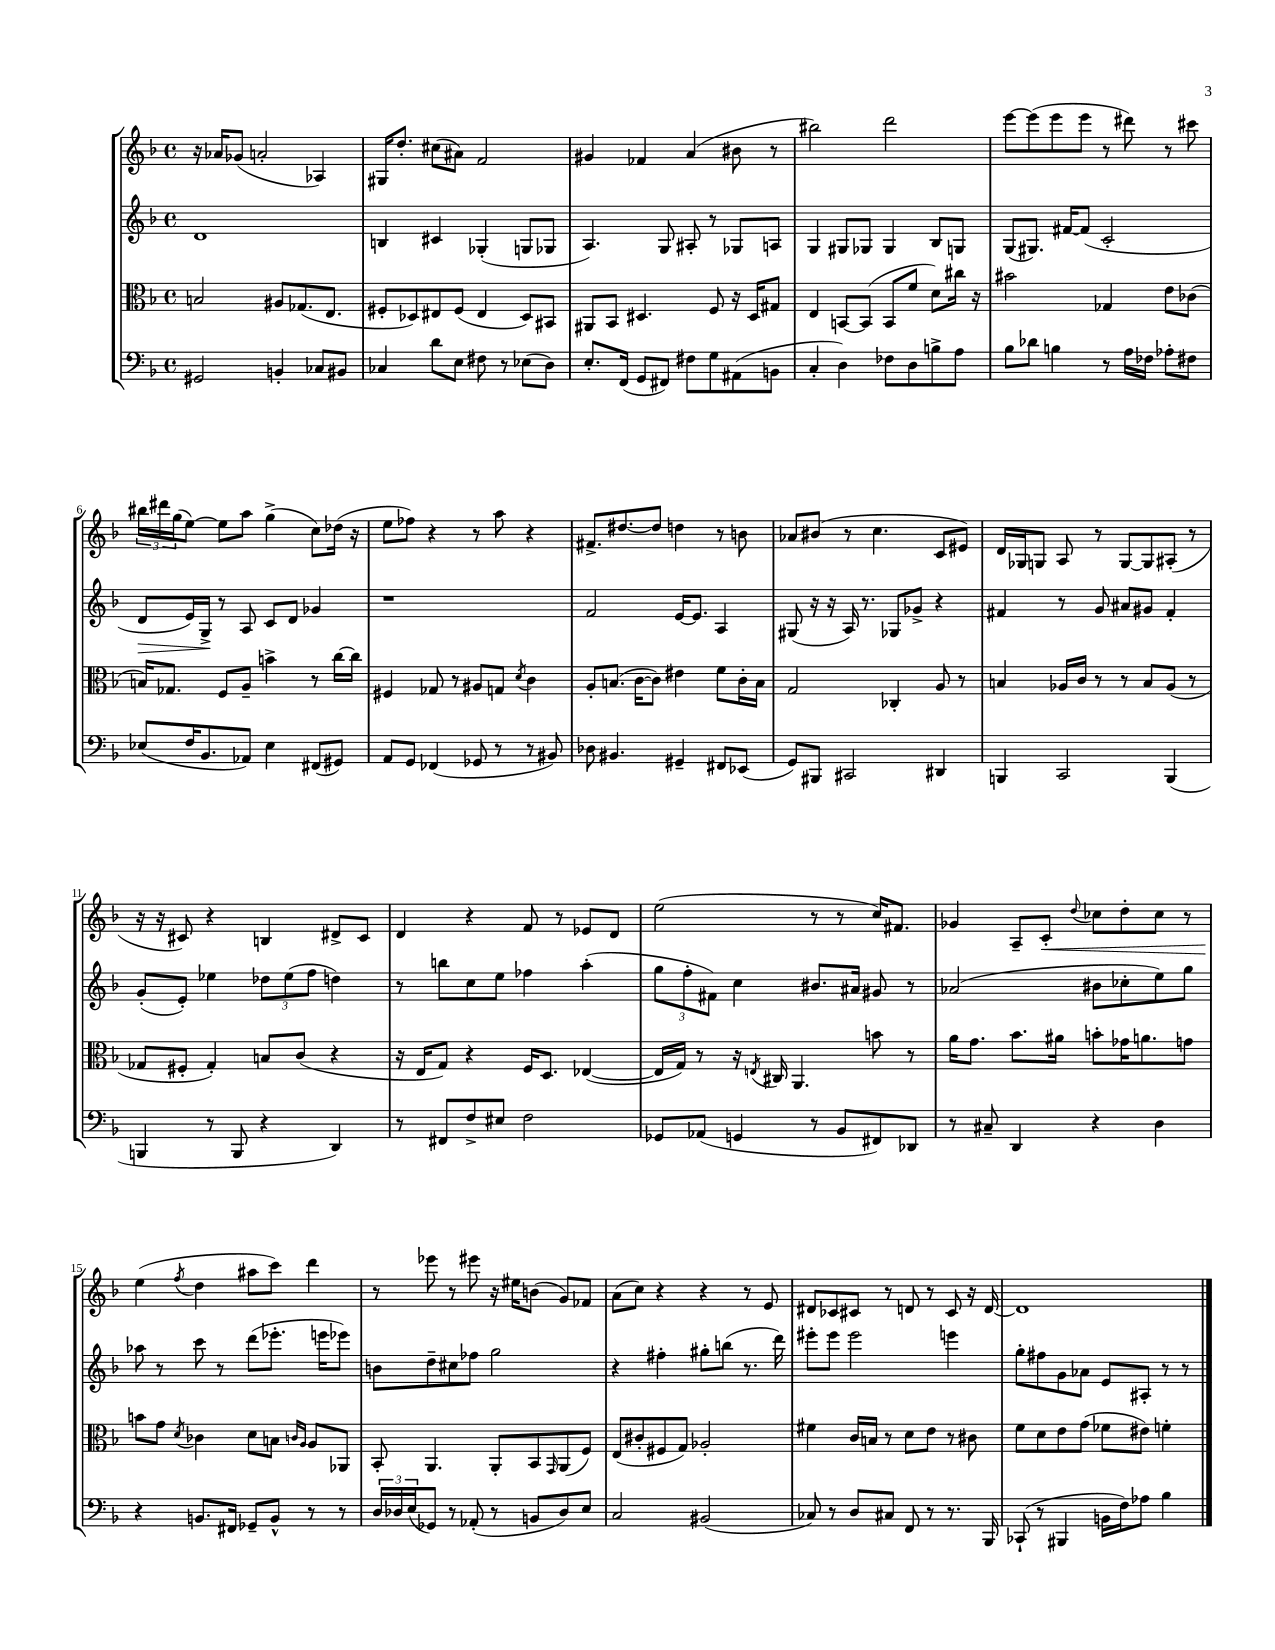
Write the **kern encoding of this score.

**kern	**kern	**kern	**dynam	**kern	**dynam
*part4	*part3	*part2	*part2	*part1	*part1
*staff4	*staff3	*staff2	*staff2	*staff1	*staff1
*clefF4	*clefC3	*clefG2	*	*clefG2	*
*k[b-]	*k[b-]	*k[b-]	*	*k[b-]	*
*M4/4	*M4/4	*M4/4	*	*M4/4	*
*met(c)	*met(c)	*met(c)	*	*met(c)	*
=1	=1	=1	=1	=1	=1
2GG#X/	2Bn/	1d	.	16r	.
.	.	.	.	16a-X/KL	.
.	.	.	.	(8g-X/J	.
.	.	.	.	2an'/	.
4BBn'/	8A#X/L	.	.	.	.
.	(8.G-X/	.	.	.	.
8C-X/L	.	.	.	4A-X/)	.
.	8.E/J	.	.	.	.
8BB#X/J	.	.	.	.	.
=2	=2	=2	=2	=2	=2
4C-X/	8F#X'/L	4Bn/	.	16G#X/KL	.
.	.	.	.	8.dd'/J	.
.	8D-X/)	.	.	.	.
8d\L	8E#X/	4c#X/	.	(8cc#X\L	.
8E\J	(8F#/J	.	.	8a#X\J)	.
8F#X\	4E#/	(4G-X'/	.	2f/	.
8r	.	.	.	.	.
(8E-X\L	8D-/L)	8Gn/L	.	.	.
8D\J)	8BB#X/J	8G-X/J	.	.	.
=3	=3	=3	=3	=3	=3
8.E'/L	8AA#X/L	4.A/)	.	4g#X/	.
.	8BB-/J	.	.	.	.
(16FF/Jk	.	.	.	.	.
8GG/L	4.D#X/	.	.	4f-X/	.
8FF#X/J)	.	8G/	.	.	.
8F#X\L	.	8A#X'/	.	(4a/	.
8G\	8F/	8r	.	.	.
(8AA#X\	16r	8G-X/L	.	8b#X\	.
.	16D#/KL	.	.	.	.
8BBn\J	8G#X/J	8An/J	.	8r	.
=4	=4	=4	=4	=4	=4
4C'/	4E/	4G/	.	2bb#X\)	.
4D\)	[8BBn/L	8G#X/L	.	.	.
.	(8BB/J]	8G-X/J	.	.	.
8F-X\L	8BB/L	4G-/	.	2ddd\	.
8D\	8f/J	.	.	.	.
8Bn^\	8d\L)	8B-/L	.	.	.
8A\J	16cc#X\Jk	8Gn/J	.	.	.
.	16r	.	.	.	.
=5	=5	=5	=5	=5	=5
8B-\L	2b#X\	(8G/L	.	[8eee\L	.
8d-X\J	.	8.G#X/J)	.	(8eee\]	.
4Bn\	.	.	.	8eee\	.
.	.	[16f#X/KL	.	.	.
.	.	(8f#/J]	.	8eee\J	.
8r	4G-X/	2c'/	.	8r	.
16A\LL	.	.	.	8ddd#X\)	.
16F-X\JJ	.	.	.	.	.
8A-X'\L	8e\L	.	.	8r	.
8F#X\J	(8c-X\J	.	.	8ccc#X\	.
!!LO:LB:g=z
=6	=6	=6	=6	=6	=6
!	!	!	!LO:HP:b	!	!
(8E-X/L	16Bn/KL)	8d/L	>	24bb#X\LL	.
.	.	.	.	24ddd#X\	.
.	8.G-X/J	.	.	.	.
.	.	.	.	(24gg\J	.
16F/K	.	16e/L)	.	[8ee\J)	.
8.BB-/	.	16G^/JJ	.	.	.
.	8F/L	8r	]	8ee\L]	.
8AA-X/J)	8A~/J	8A/	.	8aa\J	.
4E-\	4bn^\	8c/L	.	(4gg^\	.
.	.	8d/J	.	.	.
(8FF#X/L	8r	4g-X/	.	8cc\L)	.
8GG#X/J)	[16cc\LL	.	.	(16dd-X\Jk	.
.	16cc\JJ]	.	.	16r	.
=7	=7	=7	=7	=7	=7
8AA/L	4F#X/	1r	.	8ee\L	.
8GG/J	.	.	.	8ff-X\J)	.
(4FF-X/	8G-X/	.	.	4r	.
.	8r	.	.	.	.
8GG-X/	8A#X/L	.	.	8r	.
8r	8Gn/J	.	.	8aa\	.
.	8qd/	.	.	.	.
8r	4c\	.	.	4r	.
8BB#X/)	.	.	.	.	.
=8	=8	=8	=8	=8	=8
8D-X\	8A'/L	2f/	.	8.f#X^/L	.
4.BB#X/	(8.Bn/J	.	.	.	.
.	.	.	.	[8.dd#X/	.
.	[16c\KL	.	.	.	.
.	8c\J])	.	.	8dd#/J]	.
4GG#X~/	4e#X\	[16e/KL	.	4ddn\	.
.	.	8.e/J]	.	.	.
8FF#X/L	8f\L	4A/	.	8r	.
(8EE-X/J	16c'\L	.	.	8bn\	.
.	16B\JJ	.	.	.	.
=9	=9	=9	=9	=9	=9
8GG/L)	2G/	(8G#X/	.	8a-X/L	.
8BBB#X/J	.	16r	.	(8b#X/J	.
.	.	16r	.	.	.
2CC#X/	.	16A/)	.	8r	.
.	.	8.r	.	.	.
.	.	.	.	4.cc\	.
.	4C-X'/	8G-X/L	.	.	.
.	.	8g-X^/J	.	.	.
4DD#X/	8A/	4r	.	8c/L	.
.	8r	.	.	8e#X/J)	.
=10	=10	=10	=10	=10	=10
4BBBn/	4Bn/	4f#X/	.	16d/LL	.
.	.	.	.	16G-X/J	.
.	.	.	.	8Gn/J	.
2CC/	16A-X/LL	8r	.	8A/	.
.	16c/JJ	.	.	.	.
.	8r	8g/	.	8r	.
.	8r	8a#X/L	.	[8G/L	.
.	8B/L	8g#X/J	.	8G/]	.
(4BBB/	(8A-/J	4f#'/	.	(8A#X'/J	.
.	8r	.	.	8r	.
!!LO:LB:g=z
=11	=11	=11	=11	=11	=11
4BBBn/	8G-X/L	(8g'/L	.	16r	.
.	.	.	.	16r	.
.	8F#X'/J	8e'/J)	.	8c#X/)	.
8r	4G-'/)	4ee-X\	.	4r	.
8BBB/	.	.	.	.	.
4r	8Bn/L	12dd-X\L	.	4Bn/	.
.	.	(12ee-\	.	.	.
.	(8c/J	.	.	.	.
.	.	12ff\J	.	.	.
4DD/)	4r	4ddn\)	.	8d#X^/L	.
.	.	.	.	8c#/J	.
=12	=12	=12	=12	=12	=12
8r	16r	8r	.	4d/	.
.	16E/KL	.	.	.	.
8FF#X/L	8G/J)	8bbn\L	.	.	.
8F^/	4r	8cc\	.	4r	.
8E#X/J	.	8ee\J	.	.	.
2F\	16F/KL	4ff-X\	.	8f/	.
.	8.D/J	.	.	.	.
.	.	.	.	8r	.
.	([4E-X/	(4aa'\	.	8e-X/L	.
.	.	.	.	8d/J	.
=13	=13	=13	=13	=13	=13
8GG-X/L	16E-/LL]	12gg\L	.	(2ee\	.
.	16G/JJ)	.	.	.	.
.	.	12ff'\	.	.	.
(8AA-X/J	8r	.	.	.	.
.	.	12f#X\J)	.	.	.
4GGn/	16r	4cc\	.	.	.
.	8qEn/	.	.	.	.
.	16C#X/	.	.	.	.
.	4.AA/	.	.	.	.
8r	.	8.b#X/L	.	8r	.
8BB-/L	.	.	.	8r	.
.	.	16a#X/Jk	.	.	.
8FF#X/)	8bn\	8g#X/	.	16cc/KL)	.
.	.	.	.	8.f#X/J	.
8DD-X/J	8r	8r	.	.	.
=14	=14	=14	=14	=14	=14
8r	16a\KL	(2a-X/	.	4g-X/	.
.	8.g\J	.	.	.	.
8C#X~/	.	.	.	.	.
4DD/	8.b-\L	.	.	8A~/L	.
!	!	!	!	!	!LO:HP:b
.	.	.	.	8c'/J	<
.	16a#X\Jk	.	.	.	.
.	.	.	.	8qqdd/	.
4r	8bn'\L	8b#X\L	.	8cc-X\L	.
.	16g-X\K	8cc-X'\	.	8dd'\	.
.	8.an\	.	.	.	.
4D\	.	8ee\)	.	8cc-\J	.
.	8gn\J	8gg\J	.	8r	.
!!LO:LB:g=z
=15	=15	=15	=15	=15	=15
4r	8bn\L	8aa-X\	.	(4ee\	.
.	8g\J	8r	.	.	.
.	8qd/	.	.	8qff/	.
8.BBn/L	4c-X\	8ccc\	.	4dd\	[
.	.	8r	.	.	.
16FF#X/Jk	.	.	.	.	.
8GG-X~/L	8d\L	(8ddd\L	.	8aa#X\L	.
8BB^^/J	8Bn\J	8.eee-X'\J	.	8ccc\J)	.
.	16qqcn/LL	.	.	.	.
.	16qqA/JJ	.	.	.	.
8r	8A/L	.	.	4ddd\	.
.	.	16eeen\KL	.	.	.
8r	8AA-X/J	8eee-X\J)	.	.	.
=16	=16	=16	=16	=16	=16
24D/LL	8BB-'/	8bn\L	.	8r	.
24D-X/	.	.	.	.	.
(24E/J	.	.	.	.	.
8GG-X/J)	4.AA/	8dd~\	.	8eee-X\	.
8r	.	8cc#X\	.	8r	.
(8AA-X'/	.	8ff-X\J	.	8eee#X\	.
8r	8AA'/L	2gg\	.	16r	.
.	.	.	.	16ee#X\KL	.
8BBn/L	8BB-/	.	.	(8bn\J	.
.	16qqGG/	.	.	.	.
8D-/)	(8AA/	.	.	8g/L)	.
8E/J	8F/J)	.	.	8f-X/J	.
=17	=17	=17	=17	=17	=17
2C/	(8E/L	4r	.	(8a\L	.
.	8c#X'/	.	.	8cc\J)	.
.	8F#X/	4ff#X'\	.	4r	.
.	8G/J)	.	.	.	.
(2BB#X/	2A-X'/	8gg#X'\L	.	4r	.
.	.	(8bbn\J	.	.	.
.	.	8.r	.	8r	.
.	.	.	.	8e/	.
.	.	16ddd\)	.	.	.
=18	=18	=18	=18	=18	=18
8C-X/)	4f#X\	8eee#X'\L	.	8d#X/L	.
8r	.	8eee#\J	.	8c-X/	.
8D/L	16c/LL	2eee#\	.	8c#X/J	.
.	16Bn/JJ	.	.	.	.
8C#X/J	8r	.	.	8r	.
8FF/	8d\L	.	.	8dn/	.
8r	8e\J	.	.	8r	.
8.r	8r	4eeen\	.	8c#/	.
.	8c#X\	.	.	16r	.
16BBB-/	.	.	.	[16d/	.
=19	=19	=19	=19	=19	=19
(8CC-X`/	8f\L	8gg'\L	.	1d]	.
8r	8d\	8ff#X\	.	.	.
4BBB#X/	8e\	8g\	.	.	.
.	(8g\J	8a-X\J	.	.	.
16BBn\LL	8f-X\L	8e/L	.	.	.
16F\J)	.	.	.	.	.
8A-X\J	8e#X\J)	8A#X'/J	.	.	.
4B-\	4fn'\	8r	.	.	.
.	.	8r	.	.	.
==	==	==	==	==	==
*-	*-	*-	*-	*-	*-
